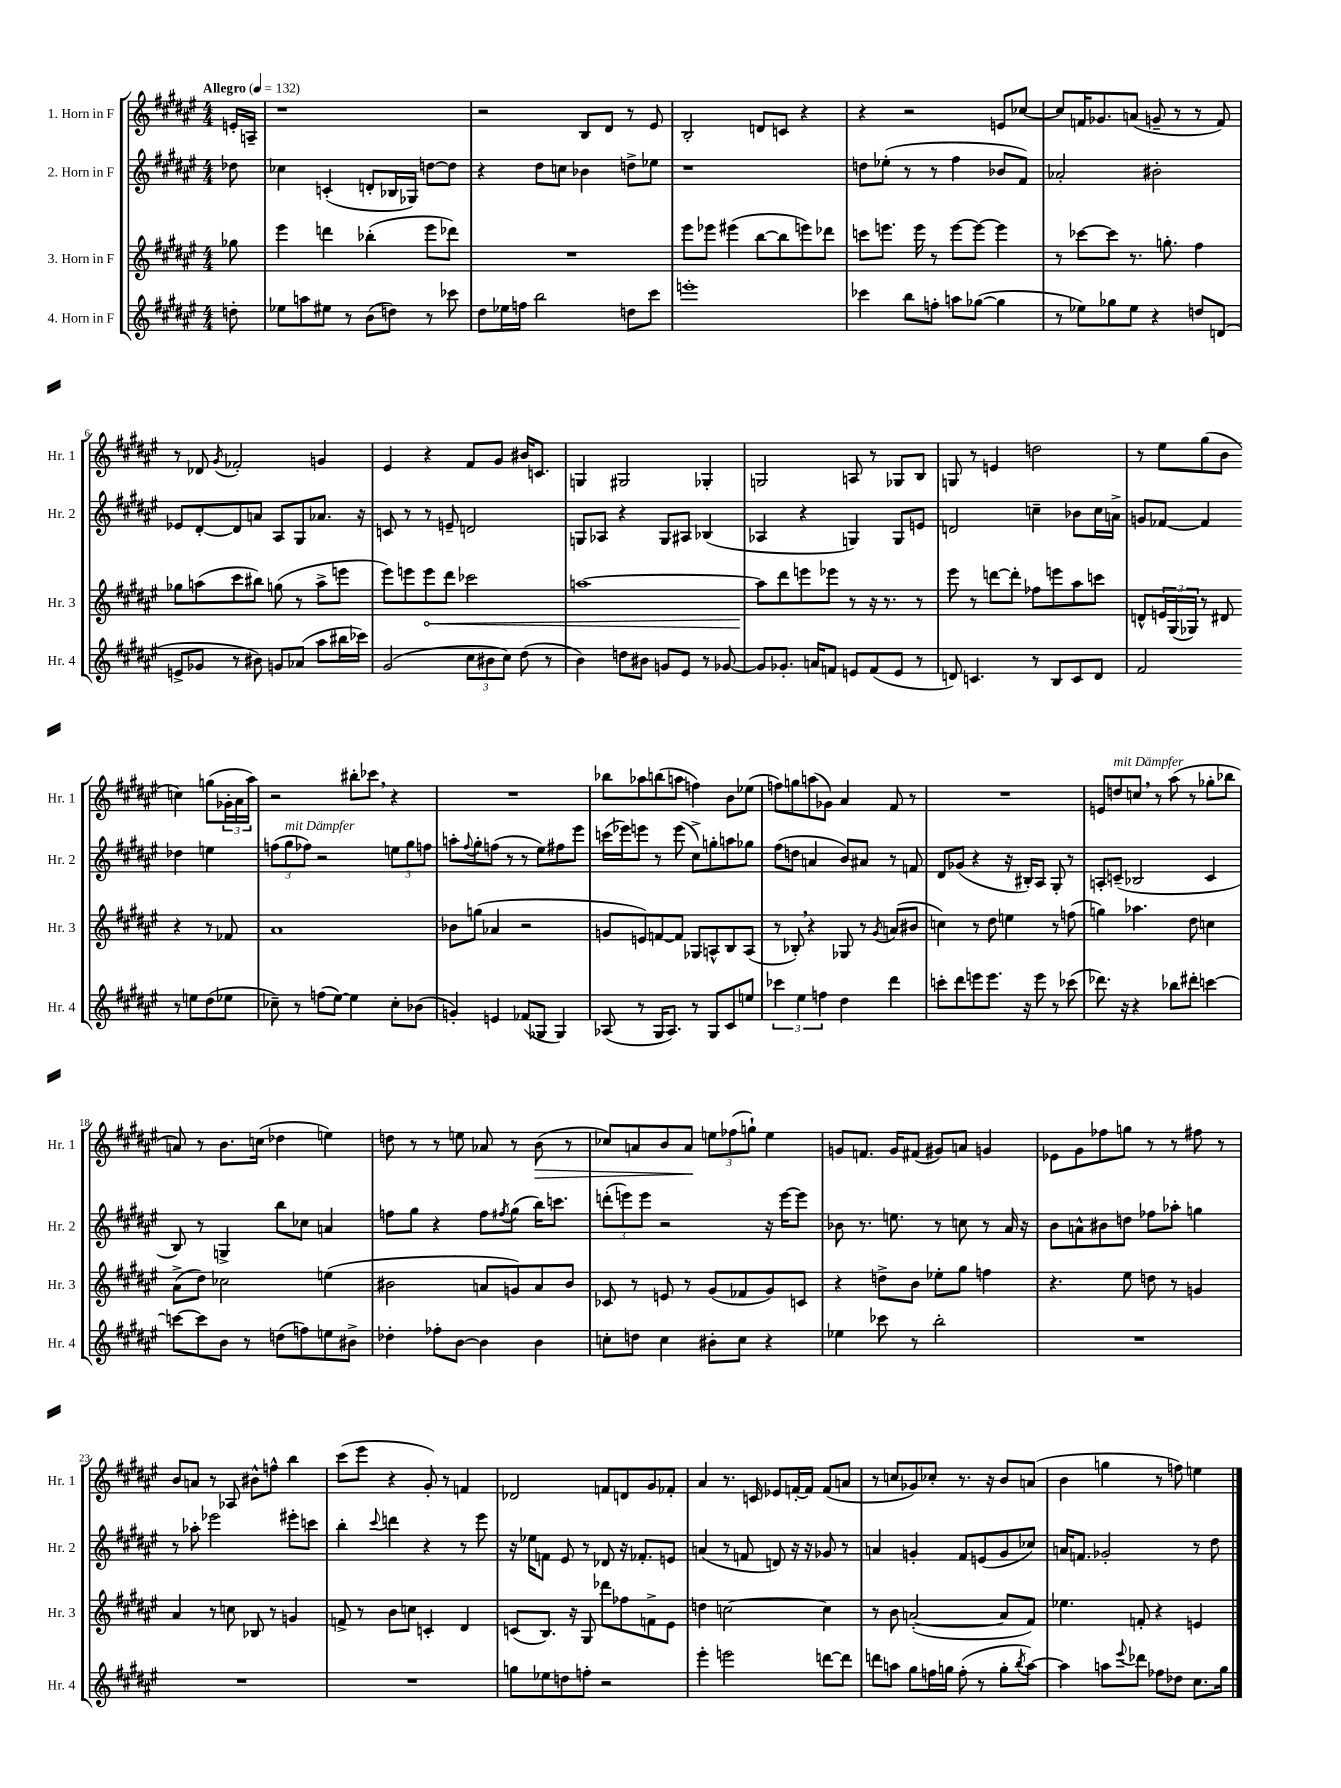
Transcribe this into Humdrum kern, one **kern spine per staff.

**kern	**kern	**dynam	**kern	**kern	**dynam
*part4	*part3	*part3	*part2	*part1	*part1
*staff4	*staff3	*staff3	*staff2	*staff1	*staff1
*I"4. Horn in F	*I"3. Horn in F	*	*I"2. Horn in F	*I"1. Horn in F	*
*I'Hr. 4	*I'Hr. 3	*	*I'Hr. 2	*I'Hr. 1	*
*clefG2	*clefG2	*	*clefG2	*clefG2	*
*k[f#c#g#d#a#e#]	*k[f#c#g#d#a#e#]	*	*k[f#c#g#d#a#e#]	*k[f#c#g#d#a#e#]	*
*M4/4	*M4/4	*	*M4/4	*M4/4	*
*MM132	*MM132	*	*MM132	*MM132	*
=	=	=	=	=	=
!	!	!	!	!LO:TX:a:B:t=Allegro	!
8ddn'\	8gg-X\	.	8dd-X\	16en'/LL	.
.	.	.	.	16An~/JJ	.
=1	=1	=1	=1	=1	=1
8ee-X\L	4eee#\	.	4cc-X\	1r	.
8aan\	.	.	.	.	.
8ee#X\J	4dddn\	.	(4cn'/	.	.
8r	.	.	.	.	.
(8b\L	(4bb-X'\	.	8dn'/L	.	.
8ddn\J)	.	.	16B-X/L	.	.
.	.	.	16G-X/JJ)	.	.
8r	8eee#\L	.	[8ddn\L	.	.
8ccc-X\	8ddd-X\J)	.	8dd\J]	.	.
=2	=2	=2	=2	=2	=2
8dd#\L	1r	.	4r	2r	.
16ee-X\L	.	.	.	.	.
16ffn\JJ	.	.	.	.	.
2bb\	.	.	8dd#\L	.	.
.	.	.	8ccn\J	.	.
.	.	.	4b-X\	8B/L	.
.	.	.	.	8d#/J	.
8ddn\L	.	.	8ddn^\L	8r	.
8ccc#\J	.	.	8ee-X\J	8e#/	.
=3	=3	=3	=3	=3	=3
1eeen'	8eee#\L	.	1r	2B'/	.
.	8eee-X\J	.	.	.	.
.	(4eee#X\	.	.	.	.
.	[8bb\L	.	.	8dn/L	.
.	8bb\]	.	.	8cn/J	.
.	8eeen\)	.	.	4r	.
.	8ddd-X\J	.	.	.	.
=4	=4	=4	=4	=4	=4
4ccc-X\	8cccn\L	.	8ddn\L	4r	.
.	8.eeen\J	.	(8ee-X'\J	.	.
8bb\L	.	.	8r	2r	.
.	16eee\	.	.	.	.
8ffn'\J	8r	.	8r	.	.
8aan\L	[8eee\L	.	4ff#\	.	.
([8gg-X\J	8eee\J_	.	.	.	.
4gg-\]	4eee\]	.	8b-X/L	8en/L	.
.	.	.	8f#/J)	[8cc-X/J	.
=5	=5	=5	=5	=5	=5
8r	8r	.	2a-X'/	8cc-/L]	.
8ee-X\L)	[8ccc-X\L	.	.	16fn/K	.
.	.	.	.	8.g-X/	.
8gg-X\	8ccc-\J]	.	.	.	.
8ee-\J	8.r	.	.	(8an/J	.
4r	.	.	2b#X'\	8gn~/	.
.	8.ggn'\	.	.	.	.
.	.	.	.	8r	.
8ddn/L	4ff#\	.	.	8r	.
(8dn/J	.	.	.	8f/)	.
!!LO:LB:g=z
=6	=6	=6	=6	=6	=6
8en^/L	8gg-X\L	.	8e-X/L	8r	.
8g-X/J	(8aan\	.	[8d#'/	8d-X/	.
.	.	.	.	8qg#/	.
8r	8ccc#\	.	8d#/]	2f-X'/	.
8b#X\)	8bb#X\J)	.	8an/J	.	.
8gn/L	(8ggn\	.	8A#/L	.	.
(8a-X/J	8r	.	8G#/	.	.
8aa#\L	8aa^\L	.	8.a-X/J	4gn/	.
16bb#X\L	8eeen\J	.	.	.	.
16ccc-X\JJ)	.	.	16r	.	.
=7	=7	=7	=7	=7	=7
(2g#/	8eee#\L)	.	8cn/	4e#/	.
.	8eeen\	.	8r	.	.
!	!	!LO:HP:b	!	!	!
.	8eee\	<	8r	4r	.
.	8ddd#\J	.	8en~/	.	.
12cc#\L	2ccc-X\	.	2dn/	8f#/L	.
12b#X\	.	.	.	.	.
.	.	.	.	8g#/J	.
12cc#\J)	.	.	.	.	.
(8dd#\	.	.	.	16b#X/KL	.
.	.	.	.	8.cn/J	.
8r	.	.	.	.	.
=8	=8	=8	=8	=8	=8
4b\)	[1aan	.	8Gn/L	4Gn/	.
.	.	.	8A-X/J	.	.
8ddn\L	.	.	4r	2G#X/	.
8b#X\J	.	.	.	.	.
8gn/L	.	.	8G/L	.	.
8e#/J	.	.	8A#X/J	.	.
8r	.	.	(4B-X/	4G-X'/	.
[8g-X/	.	.	.	.	.
=9	=9	=9	=9	=9	=9
8g-/L]	8aa\L]	.	4A-X/	2Gn/	.
8.g-X'/J	8ddd#\	[	.	.	.
.	8eeen\	.	4r	.	.
16an/KL	.	.	.	.	.
8fn/J	8eee-X\J	.	.	.	.
8en/L	8r	.	4Gn/)	8An/	.
(8f/	16r	.	.	8r	.
.	8.r	.	.	.	.
8e/J	.	.	8G/L	8G-X/L	.
8r	8r	.	8en/J	8B/J	.
=10	=10	=10	=10	=10	=10
8dn/)	8eee#\	.	2dn/	8Gn/	.
4.cn/	8r	.	.	8r	.
.	[8dddn\L	.	.	4en/	.
.	8ddd'\J]	.	.	.	.
8r	8ff-X\L	.	4ccn~\	2ddn\	.
8B/L	8eeen\	.	.	.	.
8c/	8aa#\	.	8b-X\L	.	.
8d/J	8cccn\J	.	16cc\L	.	.
.	.	.	16an^\JJ	.	.
=11	=11	=11	=11	=11	=11
2f#/	8dn^^/L	.	8gn/L	8r	.
.	24en/L	.	[8f-X/J	8ee#\L	.
.	(24G#/	.	.	.	.
.	24G-X/JJ)	.	.	.	.
.	8r	.	4f-/]	(8gg#\	.
.	8d#X/	.	.	8b\J	.
8r	4r	.	4dd-X\	4ccn\)	.
8een\L	.	.	.	.	.
(8dd#\	8r	.	4een\	(8ggn\L	.
8ee-X\J	8f-X/	.	.	24g-X'\L	.
.	.	.	.	24a#\	.
.	.	.	.	24aa#\JJ)	.
!!LO:LB:g=z
=12	=12	=12	=12	=12	=12
8cc-X~\)	1a#	.	(12ffn\L	2r	.
!	!	!	!LO:TX:a:i:t=mit Dämpfer	!	!
.	.	.	12gg#\	.	.
8r	.	.	.	.	.
.	.	.	12ff-X\J)	.	.
(8ffn\L	.	.	2r	.	.
[8ee#\J)	.	.	.	.	.
4ee#\]	.	.	.	8bb#X'\L	.
.	.	.	.	8ccc-X,\J	.
8cc-'\L	.	.	12een\L	4r	.
.	.	.	12gg#\	.	.
(8b-X\J	.	.	.	.	.
.	.	.	12ffn\J	.	.
=13	=13	=13	=13	=13	=13
4gn'/)	8b-X\L	.	8aan'\L	1r	.
.	.	.	8qqff#/	.	.
.	(8ggn\J	.	8gg#'\	.	.
4en/	4a-X/	.	(8ffn\J	.	.
.	.	.	8r	.	.
(8f-X/L	2r	.	8r	.	.
8G-X/J	.	.	8ee#\L)	.	.
4G-/)	.	.	8ff#X\	.	.
.	.	.	8eee#\J	.	.
=14	=14	=14	=14	=14	=14
(8A-X/	8gn/L	.	(16cccn\LL	8bb-X\L	.
.	.	.	16eee-X\J)	.	.
8r	8en/)	.	8eeen\J	8aa-X\	.
16G#/KL	[8fn/	.	8r	(8bbn\	.
8.A-/J)	.	.	.	.	.
.	8f/J]	.	(8eee\	8aan\J	.
8r	8G-X/L	.	8cc#^\L)	4ffn\)	.
8G#/L	8An^^/	.	8ggn'\	.	.
8c#/	8B/	.	8aan\	8b\L	.
8een/J	(8A/J	.	8gg-X\J	(8ee-X\J	.
=15	=15	=15	=15	=15	=15
6ccc-X\	8r	.	(8ff#\L	8ffn\L)	.
.	8B-X',/)	.	8ddn\J	8ggn\	.
6ee#\	.	.	.	.	.
.	4r	.	4an/	(8aan\	.
6ffn\	.	.	.	.	.
.	.	.	.	8g-X\J)	.
4dd#\	8G-X/	.	8b/L)	4a#/	.
.	8r	.	8a#X/J	.	.
.	8qg#/	.	.	.	.
4ddd#\	(8an/L	.	8r	8f#/	.
.	8b#X/J	.	8fn/	8r	.
=16	=16	=16	=16	=16	=16
8cccn'\L	4ccn\)	.	8d#/L	1r	.
8ddd#\	.	.	(8g-X/J	.	.
8eeen\	8r	.	4r	.	.
8.eee\J	8dd#\	.	.	.	.
.	4een\	.	16r	.	.
16r	.	.	16B#X'/KL)	.	.
8eee\	.	.	8A#/J	.	.
8r	8r	.	8G#'/	.	.
(8ccc-X\	(8ffn\	.	8r	.	.
=17	=17	=17	=17	=17	=17
8.ddd-X\)	4ggn\)	.	8An'/L	8en/L	.
!	!	!	!	!LO:TX:a:i:t=mit Dämpfer	!
.	.	.	(8cn~/J	8ddn/	.
16r	.	.	.	.	.
4r	4.aa-X\	.	2B-X/	8ccn,/J	.
.	.	.	.	8r	.
8bb-X\L	.	.	.	(8aa#\	.
8ddd#X'\J	8dd#\	.	.	8r	.
[4cccn\	4ccn\	.	4c/	8gg-X'\L	.
.	.	.	.	8bb-X\J	.
!!LO:LB:g=z
=18	=18	=18	=18	=18	=18
8cccn\L_	(8a#^\L	.	8B/)	8an/)	.
8ccc\]	8dd#\J)	.	8r	8r	.
8b\J	2cc-X\	.	4Gn^/	8.b\L	.
8r	.	.	.	.	.
.	.	.	.	(16ccn\Jk	.
(8ddn\L	.	.	8bb\L	4dd-X\	.
8ffn\)	.	.	8cc-X\J	.	.
8een\	(4een\	.	4an/	4een\)	.
8b#X^\J	.	.	.	.	.
=19	=19	=19	=19	=19	=19
4dd-X'\	2b#X\	.	8ffn\L	8ddn\	.
.	.	.	8gg#\J	8r	.
8ff-X'\L	.	.	4r	8r	.
[8b\J	.	.	.	8een\	.
4b\]	8an/L	.	8ff\L	8a-X/	.
.	.	.	8qff#X/	.	.
.	8gn/)	.	(8gg#\J	8r	.
!	!	!	!	!	!LO:HP:b
4b\	8a/	.	16bb\KL)	(8b\	>
.	.	.	8.cccn\J	.	.
.	8b#/J	.	.	8r	.
=20	=20	=20	=20	=20	=20
8ccn'\L	8c-X/	.	(12dddn'\L	8cc-X/L)	.
.	.	.	12eeen\)	.	.
8ddn\J	8r	.	.	8an/	.
.	.	.	12eee\J	.	.
4cc\	8en/	.	2r	8b/	.
.	8r	.	.	8a/J	.
8b#X'\L	(8g#/L	.	.	12een\L	]
.	.	.	.	(12ff-X\	.
8cc\J	8f-X/	.	.	.	.
.	.	.	.	12ggn`\J)	.
4r	8g#/)	.	16r	4ee\	.
.	.	.	[16eee\KL	.	.
.	8cn/J	.	8eee\J]	.	.
=21	=21	=21	=21	=21	=21
4ee-X\	4r	.	8b-X\	8gn/L	.
.	.	.	8.r	8.fn/J	.
8ccc-X\	8ddn^\L	.	.	.	.
.	.	.	8.een\	16g/KL	.
8r	8b\J	.	.	(8f#X/J	.
2bb'\	8ee-X'\L	.	8r	8g#X/L)	.
.	8gg#\J	.	8ccn\	8an/J	.
.	4ffn\	.	8r	4gn/	.
.	.	.	16a#/	.	.
.	.	.	16r	.	.
=22	=22	=22	=22	=22	=22
1r	4.r	.	8b\L	8e-X\L	.
.	.	.	8an^^\	8g#\	.
.	.	.	8b#X\	8ff-X\	.
.	8ee#\	.	8ddn\J	8ggn\J	.
.	8ddn\	.	8ff-X\L	8r	.
.	8r	.	8aa-X'\J	8r	.
.	4gn/	.	4ggn\	8ff#X\	.
.	.	.	.	8r	.
!!LO:LB:g=z
=23	=23	=23	=23	=23	=23
1r	4a#/	.	8r	8b/L	.
.	.	.	8aa-X'\	8an/J	.
.	8r	.	2eee-X\	8r	.
.	8ccn\	.	.	8A-X/	.
.	8B-X/	.	.	8b#X^^\L	.
.	8r	.	.	8ffn^^\J	.
.	4gn/	.	8eee#X'\L	4bb\	.
.	.	.	8cccn\J	.	.
=24	=24	=24	=24	=24	=24
1r	8fn^/	.	4bb'\	(8ccc#\L	.
.	8r	.	.	8eee#\J	.
.	.	.	8qqccc#/	.	.
.	8b\L	.	4dddn\	4r	.
.	8ccn\J	.	.	.	.
.	4cn'/	.	4r	8g#'/)	.
.	.	.	.	8r	.
.	4d#/	.	8r	4fn/	.
.	.	.	8eee#\	.	.
=25	=25	=25	=25	=25	=25
8ggn\L	(8cn/L	.	16r	2d-X/	.
.	.	.	16ee-X\KL	.	.
8ee-X\	8.B/J)	.	8fn\J	.	.
8ddn\	.	.	8e#/	.	.
.	16r	.	.	.	.
8ffn'\J	8G#/	.	8r	.	.
2r	8ddd-X\L	.	8d-X/	8fn/L	.
.	8ff-X\	.	16r	8dn/	.
.	.	.	8.f-X'/L	.	.
.	8fn^\	.	.	8g#/	.
.	8e#\J	.	8en/J	8f-X'/J	.
=26	=26	=26	=26	=26	=26
4eee#'\	4ddn\	.	(4an/	4a#/	.
2eeen\	[2ccn\	.	8r	8.r	.
.	.	.	8fn/	.	.
.	.	.	.	16cn/	.
.	.	.	8dn/)	8e-X/L	.
.	.	.	16r	[16fn'/L	.
.	.	.	16r	16f/JJ]	.
[8dddn\L	4cc\]	.	8g-X/	(8f/L	.
8ddd\J]	.	.	8r	8an/J	.
=27	=27	=27	=27	=27	=27
8dddn\L	8r	.	4an/	8r	.
8aan\J	8b\	.	.	8ccn/L	.
8gg#\L	([2an'/	.	4gn'/	8g-X/)	.
16ffn\L	.	.	.	8cc-X'/J	.
16ggn\JJ	.	.	.	.	.
(8ff'\	.	.	8f#/L	8.r	.
8r	.	.	(8en/	.	.
.	.	.	.	16r	.
8gg'\L	8a/L]	.	8g/	8b/L	.
8qbb/	.	.	.	.	.
[8aa\J)	8f#/J)	.	8cc-X/J)	(8an/J	.
=28	=28	=28	=28	=28	=28
4aa\]	4.ee-X\	.	16an/KL	4b\	.
.	.	.	8.fn/J	.	.
8aan\L	.	.	2g-X'/	4ggn\	.
8qqeee#/	.	.	.	.	.
8ddd-X\J	8fn'/	.	.	.	.
8ff-X\L	4r	.	.	8r	.
8dd-X\J	.	.	.	8ffn\)	.
8.cc#\L	4en/	.	8r	4een\	.
.	.	.	8dd#\	.	.
16gg#\Jk	.	.	.	.	.
==	==	==	==	==	==
*-	*-	*-	*-	*-	*-
